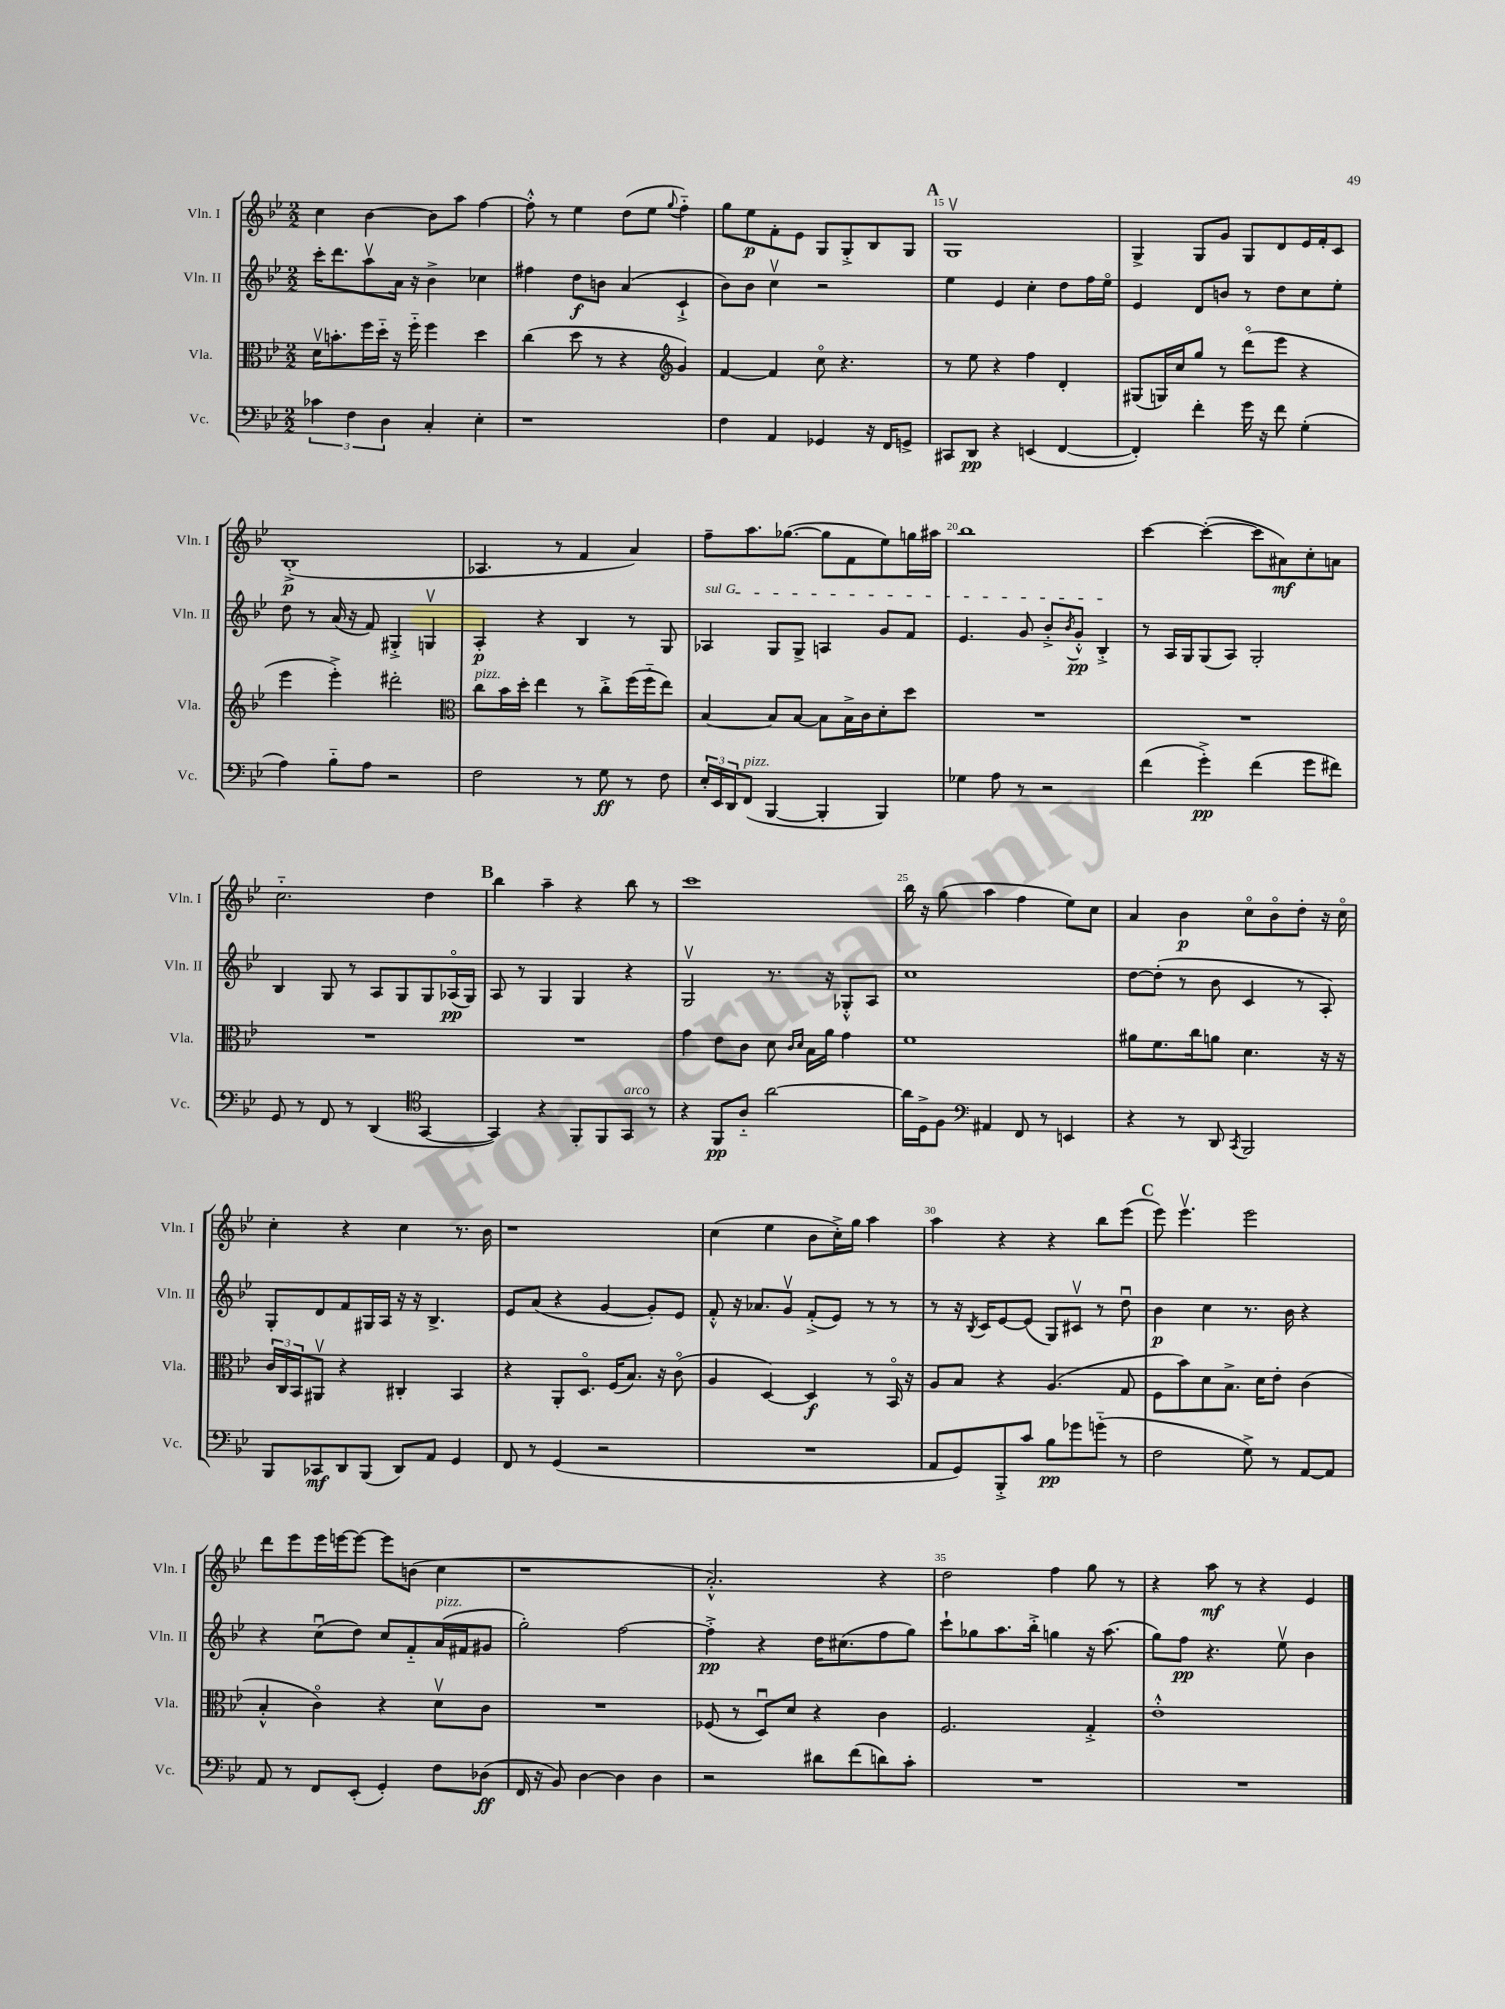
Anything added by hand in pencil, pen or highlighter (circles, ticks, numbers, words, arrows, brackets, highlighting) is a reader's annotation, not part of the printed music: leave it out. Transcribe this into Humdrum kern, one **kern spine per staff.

**kern	**dynam	**kern	**dynam	**kern	**dynam	**kern	**dynam
*part4	*part4	*part3	*part3	*part2	*part2	*part1	*part1
*staff4	*staff4	*staff3	*staff3	*staff2	*staff2	*staff1	*staff1
*I"Vc.	*	*I"Vla.	*	*I"Vln. II	*	*I"Vln. I	*
*I'Vc.	*	*I'Vla.	*	*I'Vln. II	*	*I'Vln. I	*
*clefF4	*	*clefC3	*	*clefG2	*	*clefG2	*
*k[b-e-]	*	*k[b-e-]	*	*k[b-e-]	*	*k[b-e-]	*
*M2/2	*	*M2/2	*	*M2/2	*	*M2/2	*
=12	=12	=12	=12	=12	=12	=12	=12
6c-X\	.	16dv\KL	.	16ccc'\KL	.	4cc\	.
.	.	8.bn'\	.	8.ddd\	.	.	.
6F\	.	.	.	.	.	.	.
.	.	16ff\L	.	8aav\	.	[4b-\	.
.	.	16dd\JJ	.	.	.	.	.
6D\	.	.	.	.	.	.	.
.	.	16r	.	16a\Jk	.	.	.
.	.	16ff\	.	16r	.	.	.
4C'/	.	4ff\	.	4b-^\	.	8b-\L]	.
.	.	.	.	.	.	8aa\J	.
4E-'\	.	4dd\	.	4cc-X\	.	[4ff\	.
=13	=13	=13	=13	=13	=13	=13	=13
1r	.	(4cc\	.	4ff#X\	.	8ff'^^\]	.
.	.	.	.	.	.	8r	.
.	.	8dd\	.	8dd\L	f	4ee-\	.
.	.	8r	.	8bn\J	.	.	.
.	.	4r	.	(4a/	.	(8dd\L	.
.	.	.	.	.	.	8ee-\J	.
*	*	*clefG2	*	*	*	*	*
.	.	.	.	.	.	8qqgg/	.
.	.	4g/)	.	4c`^/	.	4ff\)	.
=14	=14	=14	=14	=14	=14	=14	=14
4F\	.	[4f/	.	8b-\L)	.	8gg\L	.
.	.	.	.	8b-\J	.	8ee-\	p
4AA/	.	4f/]	.	4ccv\	.	8f'\	.
.	.	.	.	.	.	8e-\J	.
4GG-X/	.	8cc\	.	2r	.	8G/L	.
.	.	4.r	.	.	.	8G'^/	.
16r	.	.	.	.	.	8B-/	.
16FF/KL	.	.	.	.	.	.	.
8GGn^/J	.	.	.	.	.	8G/J	.
!!LO:REH:place=s1:t=A
=15	=15	=15	=15	=15	=15	=15	=15
8CC#X/L	.	8r	.	4ee-\	.	1Gv	.
8DD/J	pp	8ee-\	.	.	.	.	.
4r	.	4r	.	4e-/	.	.	.
(4EEn/	.	4ff\	.	4cc'\	.	.	.
[4FF/	.	4d'/	.	8dd\L	.	.	.
.	.	.	.	16ff\L	.	.	.
.	.	.	.	16ee-\JJ	.	.	.
=16	=16	=16	=16	=16	=16	=16	=16
4FF'/])	.	(8G#X/L	.	4e-/	.	4G^/	.
.	.	16Gn/L)	.	.	.	.	.
.	.	16cc/J	.	.	.	.	.
4f'\	.	8gg/J	.	8d/L	.	8G/L	.
.	.	8r	.	8bn/J	.	8g/J	.
16g\	.	(8ddd\L	.	8r	.	8G/L	.
16r	.	.	.	.	.	.	.
8f\	.	8eee-\J	.	8dd\L	.	8d/	.
(4G'\	.	4r	.	8cc\	.	16e-/L	.
.	.	.	.	.	.	16f'/J	.
.	.	.	.	8ee-'\J	.	8c/J	.
!!LO:LB:g=z
=17	=17	=17	=17	=17	=17	=17	=17
4A\)	.	4eee-\	.	8dd\	.	(1B-'^	p
.	.	.	.	8r	.	.	.
8B-\L	.	4eee-'^\)	.	(16a/	.	.	.
.	.	.	.	16r	.	.	.
8A\J	.	.	.	8f/)	.	.	.
2r	.	2ddd#X'\	.	4G#X'^/	.	.	.
.	.	.	.	4Gnv/	.	.	.
=18	=18	=18	=18	=18	=18	=18	=18
*	*	*clefC3	*	*	*	*	*
!	!	!LO:TX:a:i:t=pizz.	!	!	!	!	!
2F\	.	8cc\L	.	4A'/	p	4.A-X/	.
.	.	16b-\L	.	.	.	.	.
.	.	16dd'\JJ	.	.	.	.	.
.	.	4ee-\	.	4r	.	.	.
.	.	.	.	.	.	8r	.
8r	.	8r	.	4B-/	.	4f/	.
8G\	ff	8cc'^\L	.	.	.	.	.
8r	.	(16ff\L	.	8r	.	4a/)	.
.	.	16ff\J	.	.	.	.	.
8F\	.	8ee-\J)	.	8G/	.	.	.
=19	=19	=19	=19	=19	=19	=19	=19
!	!	!	!	!LO:TX:a:i:t=sul G	!	!	!
24E-'/LL	.	[4B-/	.	4A-X/	.	8ff~\L	.
24EE-/	.	.	.	.	.	.	.
24DD/J	.	.	.	.	.	.	.
!LO:TX:a:i:t=pizz.	!	!	!	!	!	!	!
(8FF/J	.	.	.	.	.	8.aa\	.
[4BBB-/	.	8B-/L]	.	8G/L	.	.	.
.	.	.	.	.	.	([8.gg-X\J	.
.	.	[8B-/J	.	8G^/J	.	.	.
4BBB-'/]	.	8B-\L]	.	4An/	.	8gg-\L]	.
.	.	16B-^\L	.	.	.	8f\	.
.	.	16c\J	.	.	.	.	.
4BBB-/)	.	8d'\	.	8g/L	.	8ee-\)	.
.	.	8dd\J	.	8f/J	.	16ggn\L	.
.	.	.	.	.	.	16aa#X\JJ	.
=20	=20	=20	=20	=20	=20	=20	=20
4G-X\	.	1r	.	4.e-/	.	1bb-	.
8A\	.	.	.	.	.	.	.
8r	.	.	.	8g/	.	.	.
2r	.	.	.	8b-'^/L	.	.	.
.	.	.	.	8qb-/	.	.	.
.	.	.	.	8g'^^/J	pp	.	.
.	.	.	.	4B-'^/	.	.	.
=21	=21	=21	=21	=21	=21	=21	=21
(4f\	.	1r	.	8r	.	[4ccc\	.
.	.	.	.	16A/LL	.	.	.
.	.	.	.	16G/J	.	.	.
4g'^\)	pp	.	.	(8G/	.	(4ccc'\_	.
.	.	.	.	8A/J)	.	.	.
(4f\	.	.	.	2G'/	.	8ccc\L]	.
.	.	.	.	.	.	8a#X\)	mf
8g\L	.	.	.	.	.	8cc'\	.
8f#X\J)	.	.	.	.	.	8an\J	.
!!LO:LB:g=z
=22	=22	=22	=22	=22	=22	=22	=22
8GG/	.	1r	.	4B-/	.	2.cc\	.
8r	.	.	.	.	.	.	.
8FF/	.	.	.	8G/	.	.	.
8r	.	.	.	8r	.	.	.
(4DD/	.	.	.	8A/L	.	.	.
.	.	.	.	8G/	.	.	.
*clefC4	*	*	*	*	*	*	*
[4GG/	.	.	.	8G/	.	4dd\	.
.	.	.	.	(16A-X/L	pp	.	.
.	.	.	.	16G/JJ)	.	.	.
!!LO:REH:place=s1:t=B
=23	=23	=23	=23	=23	=23	=23	=23
4GG/])	.	1r	.	8A/	.	4bb-\	.
.	.	.	.	8r	.	.	.
4r	.	.	.	4G/	.	4aa~\	.
8FF'/L	.	.	.	4G/	.	4r	.
8FF/	.	.	.	.	.	.	.
!LO:TX:a:i:t=arco	!	!	!	!	!	!	!
8GG/J	.	.	.	4r	.	8bb-\	.
8r	.	.	.	.	.	8r	.
=24	=24	=24	=24	=24	=24	=24	=24
4r	.	4g\	.	2Gv/	.	1ccc	.
8FF/L	pp	8e-\L	.	.	.	.	.
8A/J	.	8c\J	.	.	.	.	.
[2a\	.	8d\	.	8.r	.	.	.
.	.	16qqc/LL	.	.	.	.	.
.	.	16qqd/JJ	.	.	.	.	.
.	.	16B-\LL	.	.	.	.	.
.	.	16a\JJ	.	16r	.	.	.
.	.	4g\	.	8G-X'^^/L	.	.	.
.	.	.	.	8A/J	.	.	.
=25	=25	=25	=25	=25	=25	=25	=25
16a\LL]	.	1f	.	1cc	.	16bb-\	.
16D^\J	.	.	.	.	.	16r	.
8F\J	.	.	.	.	.	(8gg\	.
*clefF4	*	*	*	*	*	*	*
4AA#X/	.	.	.	.	.	4aa\	.
8FF/	.	.	.	.	.	4ff\	.
8r	.	.	.	.	.	.	.
4EEn/	.	.	.	.	.	8ee-\L)	.
.	.	.	.	.	.	8cc\J	.
=26	=26	=26	=26	=26	=26	=26	=26
4r	.	8a#X\L	.	[8dd\L	.	4a/	.
.	.	8.f\	.	(8dd'\J]	.	.	.
8r	.	.	.	8r	.	4b-\	p
.	.	16cc\k	.	.	.	.	.
8DD/	.	8an\J	.	8b-\	.	.	.
8qCC/	.	.	.	.	.	.	.
2BBB-/	.	4.d\	.	4c/	.	8cc\L	.
.	.	.	.	.	.	8b-\	.
.	.	.	.	8r	.	8dd'\J	.
.	.	16r	.	8A'/)	.	16r	.
.	.	16r	.	.	.	16cc\	.
!!LO:LB:g=z
=27	=27	=27	=27	=27	=27	=27	=27
8BBB-/L	.	24c/LL	.	8G'/L	.	4cc'\	.
.	.	24C/	.	.	.	.	.
.	.	24BB-/J	.	.	.	.	.
8CC-X/	mf	8AA#Xv/J	.	8d/	.	.	.
8DD/	.	4r	.	8f/	.	4r	.
(8BBB-/J	.	.	.	16G#X/L	.	.	.
.	.	.	.	16A/JJ	.	.	.
8DD/L)	.	4C#X'/	.	16r	.	4cc\	.
.	.	.	.	16r	.	.	.
8AA/J	.	.	.	4.B-^/	.	.	.
4GG/	.	4BB-/	.	.	.	8.r	.
.	.	.	.	.	.	16b-\	.
=28	=28	=28	=28	=28	=28	=28	=28
8FF/	.	4r	.	8e-/L	.	1r	.
8r	.	.	.	(8a/J	.	.	.
(4GG/	.	8AA'/L	.	4r	.	.	.
.	.	8.D/J	.	.	.	.	.
2r	.	.	.	[4g/	.	.	.
.	.	(16F/KL	.	.	.	.	.
.	.	8.B-/J)	.	.	.	.	.
.	.	.	.	8g'/L])	.	.	.
.	.	16r	.	.	.	.	.
.	.	(8c\	.	8e-/J	.	.	.
=29	=29	=29	=29	=29	=29	=29	=29
1r	.	4A/	.	8f'^^/	.	(4cc\	.
.	.	.	.	16r	.	.	.
.	.	.	.	8.a-X/L	.	.	.
.	.	[4D/)	.	.	.	4ee-\	.
.	.	.	.	8gv/J	.	.	.
.	.	4D/]	f	(8f'^/L	.	8b-\L	.
.	.	.	.	8e-/J)	.	16cc'^\L)	.
.	.	.	.	.	.	16gg\JJ	.
.	.	8r	.	8r	.	4aa\	.
.	.	16BB-/	.	8r	.	.	.
.	.	16r	.	.	.	.	.
=30	=30	=30	=30	=30	=30	=30	=30
8AA/L	.	8A/L	.	8r	.	4aa\	.
8GG/)	.	8B-/J	.	16r	.	.	.
.	.	.	.	8qB-/	.	.	.
.	.	.	.	16c/KL	.	.	.
8BBB-'^/	.	4r	.	[8e-/	.	4r	.
8c/J	.	.	.	(8e-/J]	.	.	.
8B-\L	pp	(4.A/	.	8G/L)	.	4r	.
8g-X\	.	.	.	8c#Xv/J	.	.	.
(8gn\J	.	.	.	8r	.	8bb-\L	.
8r	.	8G/	.	8ddu\	.	(8eee-\J	.
!!LO:REH:place=s1:t=C
=31	=31	=31	=31	=31	=31	=31	=31
2F\	.	8F\L	.	4b-\	p	8eee-\)	.
.	.	8b-\)	.	.	.	4.eee-v\	.
.	.	8d\	.	4cc\	.	.	.
.	.	8.B-^\J	.	.	.	.	.
8G^\)	.	.	.	8.r	.	2eee-\	.
.	.	16d\KL	.	.	.	.	.
8r	.	8e-'\J	.	.	.	.	.
.	.	.	.	16b-\	.	.	.
[8AA/L	.	(4c\	.	4r	.	.	.
8AA/J]	.	.	.	.	.	.	.
!!LO:LB:g=z
=32	=32	=32	=32	=32	=32	=32	=32
8AA/	.	4B-'^^/	.	4r	.	8ddd\L	.
8r	.	.	.	.	.	8eee-\	.
8FF/L	.	4c\)	.	(8ccu\L	.	16eee-\L	.
.	.	.	.	.	.	[16eeen\J	.
(8EE-'/J	.	.	.	8dd\J)	.	8eee\J_	.
4GG'/)	.	4r	.	8cc/L	.	8eee\L]	.
.	.	.	.	8f/	.	(8bn\J	.
!	!	!	!	!LO:TX:a:i:t=pizz.	!	!	!
8F\L	.	8dv\L	.	(16a/L	.	4cc\	.
.	.	.	.	16f#X/J	.	.	.
(8D-X\J	ff	8c\J	.	8g#X/J	.	.	.
=33	=33	=33	=33	=33	=33	=33	=33
16FF/	.	1r	.	2gg'\)	.	1r	.
16r	.	.	.	.	.	.	.
8BB-/)	.	.	.	.	.	.	.
[4D\	.	.	.	.	.	.	.
4D\]	.	.	.	[2ff\	.	.	.
4D\	.	.	.	.	.	.	.
=34	=34	=34	=34	=34	=34	=34	=34
2r	.	(8F-X/	.	4ff'^\]	pp	2.a'^^/)	.
.	.	8r	.	.	.	.	.
.	.	8Du/L)	.	4r	.	.	.
.	.	8d/J	.	.	.	.	.
8d#X\L	.	4r	.	16dd\KL	.	.	.
.	.	.	.	(8.cc#X\	.	.	.
(8f\	.	.	.	.	.	.	.
8dn\)	.	4c\	.	8ff\	.	4r	.
8c'\J	.	.	.	8gg\J)	.	.	.
=35	=35	=35	=35	=35	=35	=35	=35
1r	.	2.F/	.	8ccc`\L	.	2dd\	.
.	.	.	.	8gg-X\	.	.	.
.	.	.	.	8.aa\	.	.	.
.	.	.	.	16bb-'^\Jk	.	.	.
.	.	.	.	4ggn\	.	4ff\	.
.	.	4G'^/	.	16r	.	8gg\	.
.	.	.	.	(8.aa\	.	.	.
.	.	.	.	.	.	8r	.
=36	=36	=36	=36	=36	=36	=36	=36
1r	.	1e-'^^	.	8gg\L)	.	4r	.
.	.	.	.	8ff\J	pp	.	.
.	.	.	.	4.r	.	8aa\	mf
.	.	.	.	.	.	8r	.
.	.	.	.	.	.	4r	.
.	.	.	.	8ee-v\	.	.	.
.	.	.	.	4b-\	.	4e-/	.
==	==	==	==	==	==	==	==
*-	*-	*-	*-	*-	*-	*-	*-
